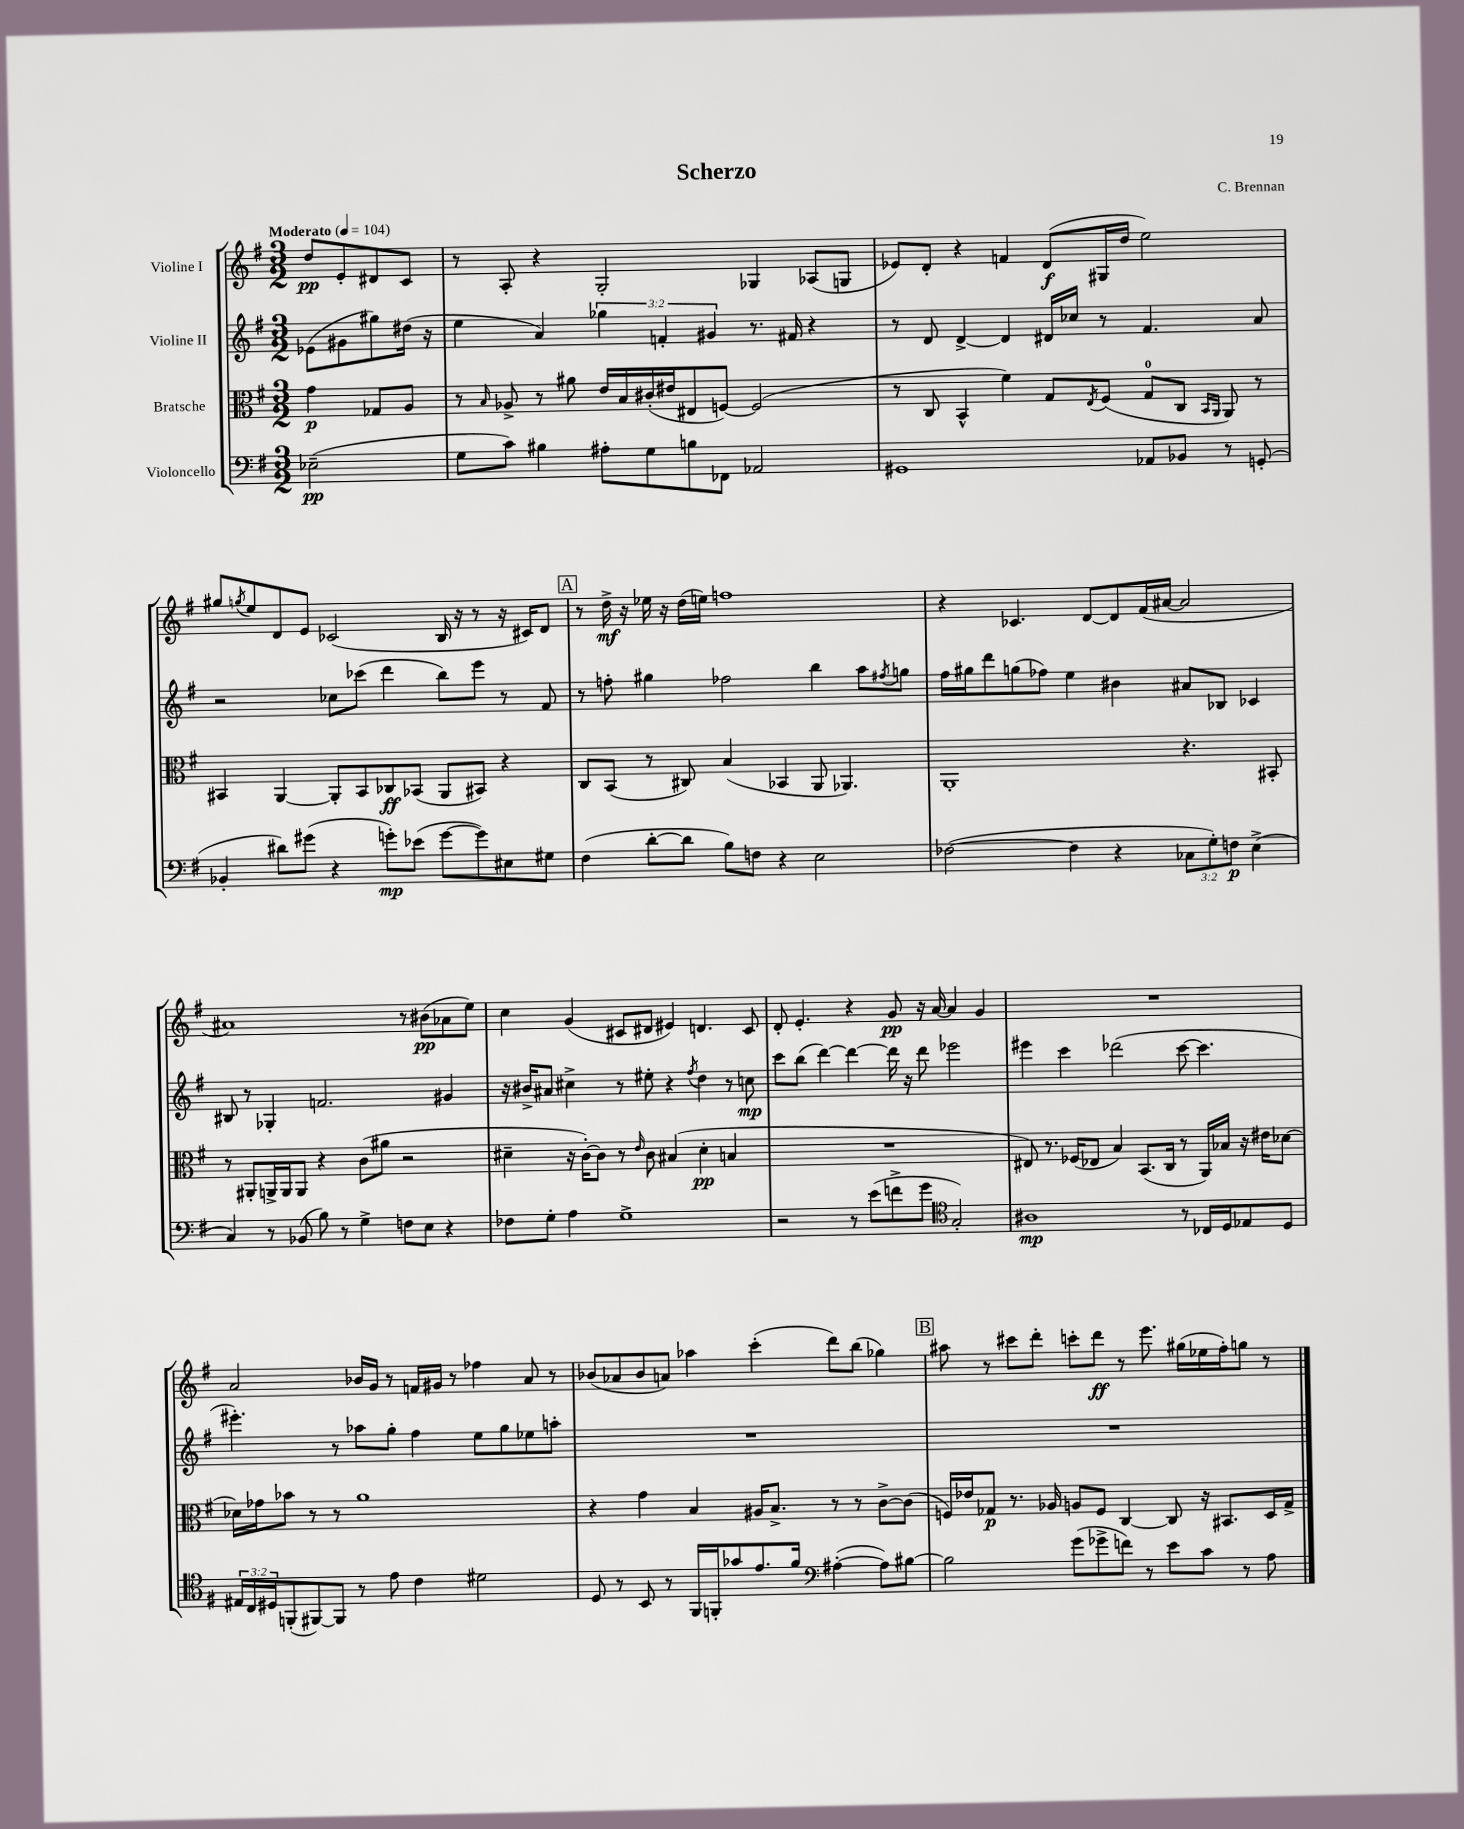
\header { title = "Scherzo" composer = "C. Brennan" }
<<
\new StaffGroup <<
\new Staff = "s0" \with { instrumentName = "Violine I" } {
    \clef treble \key g \major \numericTimeSignature \time 3/2 \partial 2 \tempo "Moderato" 4 = 104
    d''8\pp e'8-. dis'8 c'8 |
    r8 a8-. r4 g2-. ges4 aes8( g8 |
    ees'8) d'8-. r4 f'4 d'8\f( gis16 d''16 e''2) |
    gis''8 \acciaccatura { g''8 } e''8 d'8 e'8 ces'2( b16 r16 r8 r16 cis'16) d'8 |
    \mark \markup { \box "A" } r8 d''16->\mf r16 ees''16 r16 d''16( e''16) f''1 |
    r4 ces'4. d'8~ d'8 fis'16( ais'16~ ais'2 |
    ais'1) r8 bis'8\pp( aes'8 e''8) |
    c''4 g'4( cis'8 dis'8 eis'4) d'4. cis'8 |
    d'8-. e'4.-. r4 g'8\pp r16 a'16~ a'4 g'4 |
    R1. |
    a'2 bes'16 g'16 r8 f'16 gis'16 r8 fes''4 a'8 r8 |
    bes'8( aes'8 bes'8 a'8) aes''4 c'''4-.( d'''8) b''8( ges''4) |
    \mark \markup { \box "B" } ais''8 r8 cis'''8 d'''8-. c'''8-. d'''8\ff r8 e'''8. gis''16( ees''16 fis''16-.) g''8 r8 \bar "|." |
}
\new Staff = "s1" \with { instrumentName = "Violine II" } {
    \clef treble \key g \major \numericTimeSignature \time 3/2 \override Staff.TupletNumber.text = #tuplet-number::calc-fraction-text \partial 2
    ees'8( gis'8 gis''8) dis''16( r16 |
    e''4 a'4) \tuplet 3/2 { ges''4 f'4-. gis'4 } r8. fis'16 r4 |
    r8 d'8 d'4~-> d'4 dis'16 ces''16 r8 fis'4. a'8 |
    r2 ces''8 ces'''8( d'''4 b''8) e'''8 r8 fis'8 |
    \mark \markup { \box "A" } r8 f''8-. gis''4 fes''2 b''4 a''8 \acciaccatura { fis''8 } g''8 |
    fis''16 gis''16 d'''8 g''8( fes''8) e''4 bis'4 ais'8 bes8 ces'4 |
    bis8 r8 ges4-. f'2. gis'4 |
    r16 bis'16-> ais'8 cis''4-> r8 eis''8-. r4 \acciaccatura { fis''8 } d''4 r8 c''8\mp |
    c'''8 b''8( d'''4~) d'''4~ d'''16 r16 d'''8 ees'''2 |
    eis'''4 c'''4 des'''2( c'''8~ c'''4. |
    eis'''4.-.) r8 aes''8 g''8-. fis''4 e''8 g''8 ees''8 a''8-. |
    R1. |
    \mark \markup { \box "B" } R1. \bar "|." |
}
\new Staff = "s2" \with { instrumentName = "Bratsche" } {
    \clef alto \key g \major \numericTimeSignature \time 3/2 \partial 2
    g'4\p ges8 a8 |
    r8 \grace { b16 } aes8-> r8 ais'8 e'16 b16 cis'16-.( eis'16 eis8 f8~) f2( |
    r8 c8 b,4-^ fis'4) g8 \acciaccatura { e8 } fis8( g8-0 c8 \grace { b,16 a,16 } a,8) r8 |
    bis,4 a,4~ a,8-. bis,8 ces8\ff bes,8( a,8 bis,8) r4 |
    \mark \markup { \box "A" } c8 b,8( r8 cis8) b4( bes,4 a,8 aes,4.) |
    a,1-. r4. bis,8-. |
    r8 ais,8-. a,16-> a,16 a,8 r4 c'8( ais'8 r2 |
    dis'4-- r16 c'16~-.) c'8 r8 \grace { e'16 } c'8 bis4( dis'4-.\pp b4 |
    R1. |
    eis8) r8. fes16( ees8 b4) b,8.( c16 r8 a,16) bes16 r16 eis'16 des'8~ |
    des'16 ges'16 bes'8 r8 r8 a'1 |
    r4 g'4 b4 ais16 b8.-> r8 r8 c'8~-> c'8( |
    \mark \markup { \box "B" } f16) ees'16 ges8\p r8. aes16 a8 f8 c4~ c8 r16 bis,8. d16 ges16-> \bar "|." |
}
\new Staff = "s3" \with { instrumentName = "Violoncello" } {
    \clef bass \key g \major \numericTimeSignature \time 3/2 \override Staff.TupletNumber.text = #tuplet-number::calc-fraction-text \partial 2
    ees2--\pp( |
    g8 c'8) bis4 ais8-. g8 b8 fes,8 aes,2 |
    gis,1 aes,8 bes,8 r8 g,8-.( |
    bes,4-. dis'8) gis'8( r4 g'8-.\mp) ees'8( g'8~ g'8) eis8 gis8 |
    \mark \markup { \box "A" } fis4( d'8~-. d'8 b8) f8 r4 e2 |
    fes2~( fes4 r4 \tuplet 3/2 { ces8 g8-.) f8\p } e4->( |
    c4) r8 bes,8( b8) r8 g4-> f8 e8 r4 |
    fes8 g8-. a4 g1-> |
    r2 r8 e'8( f'8-> g'8 \clef tenor g2-.) |
    ais1\mp r8 ces16 d16 ees8 d8 |
    \tuplet 3/2 { eis16 c16 dis16 } f,8-.( fis,8~) fis,8 r8 e'8 c'4 dis'2 |
    d8 r8 b,8 r8 fis,16 f,16-. ges'8 e'8. fis'16 \clef bass ais4~-.( ais8) bis8~ |
    \mark \markup { \box "B" } bis2 g'8( ges'8-> f'8) r8 e'8 c'8 r8 a8 \bar "|." |
}
>>
>>
\layout { \context { \Score \remove "Bar_number_engraver" } }
